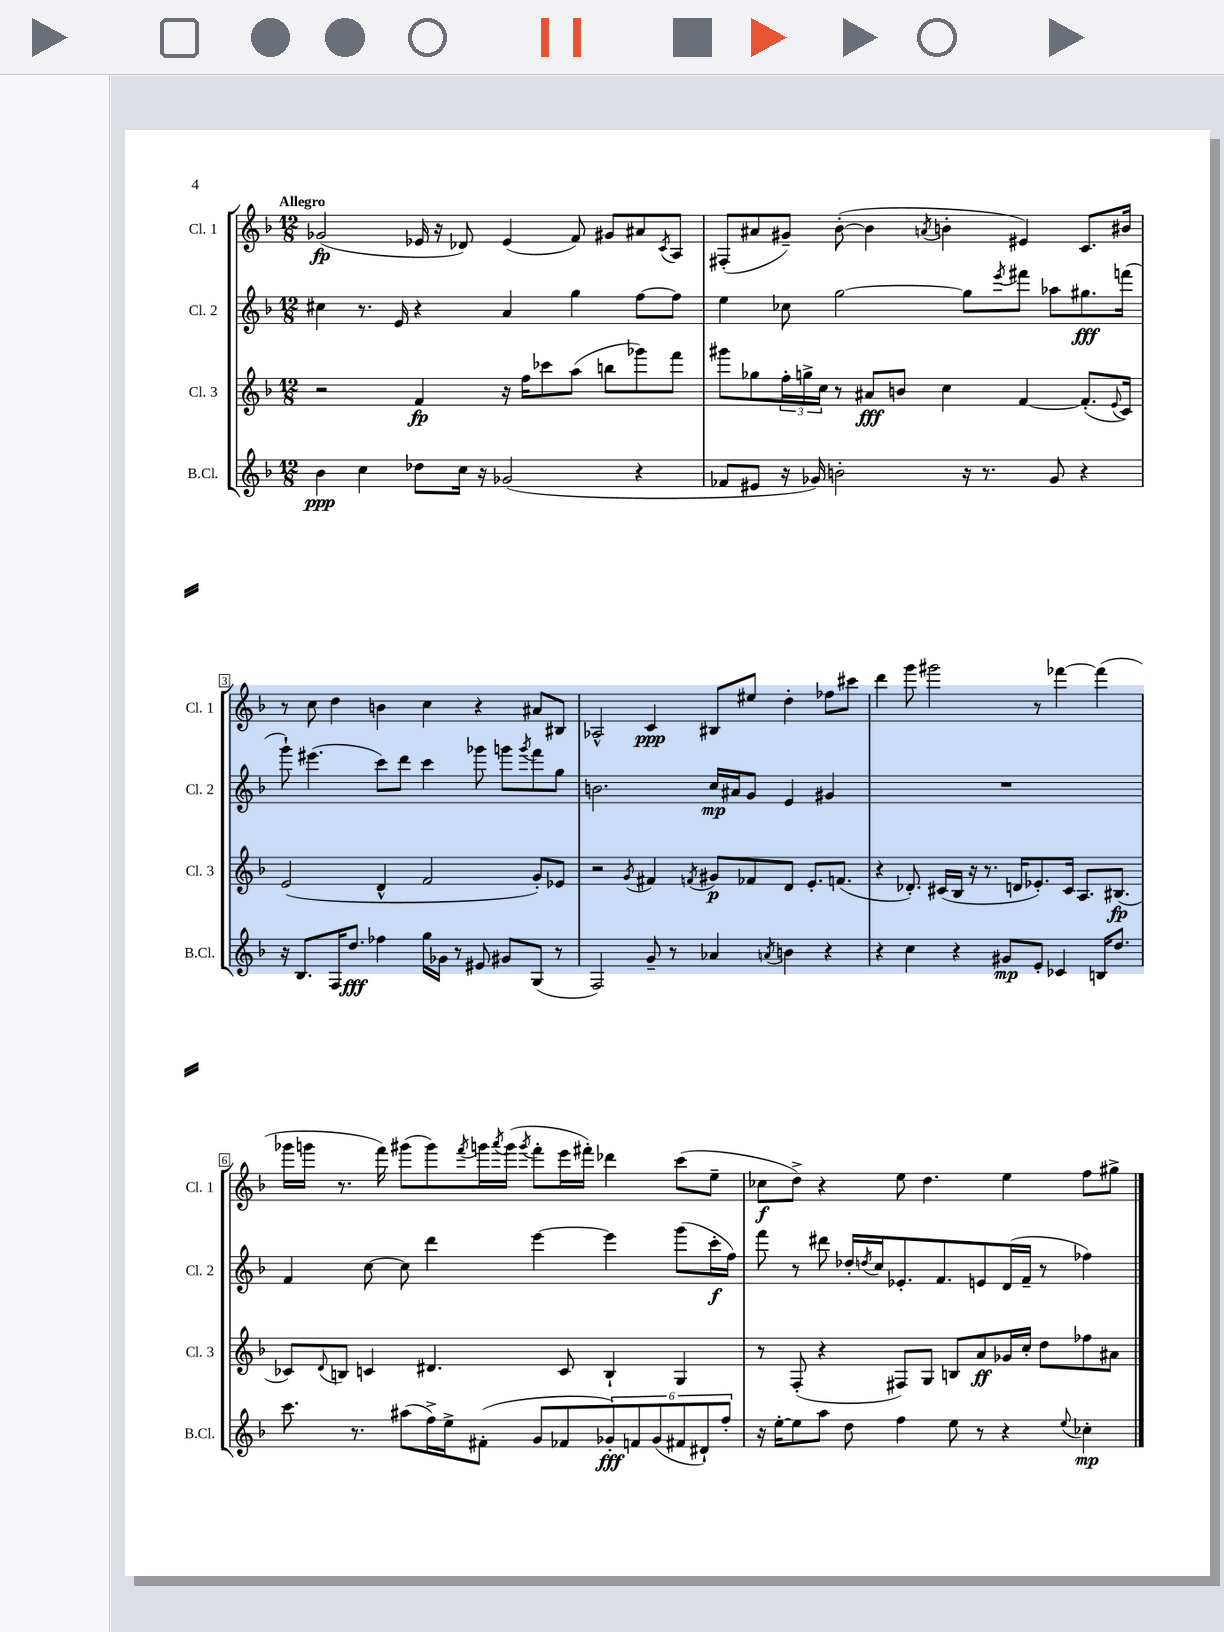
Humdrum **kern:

**kern	**kern	**kern	**kern
*staff4	*staff3	*staff2	*staff1
*clefG2	*clefG2	*clefG2	*clefG2
*k[b-]	*k[b-]	*k[b-]	*k[b-]
*M12/8	*M12/8	*M12/8	*M12/8
4b-	2r	4cc#	(2g-
4cc	.	8.r	.
.	.	16e	.
8dd-	4f	4r	16e-
.	.	.	16r
16cc	.	.	8d-)
16r	.	.	.
(2g-	16r	4a	(4e-
.	16ff	.	.
.	8ccc-	.	.
.	(8aa	4gg	8f)
.	8bb	.	8g#
4r	8ggg-)	[8ff	8a#
.	.	.	8qc
.	8fff	8ff]	8A
=	=	=	=
8f-	8ggg#	4ee	(8F#'
8e#	8gg-	.	8a#
16r	24ff'	8cc-	8g#~)
.	24gg^	.	.
16g-)	.	.	.
.	24cc	.	.
2b'	8r	[2gg	([8b-'
.	8a#	.	4b-]
.	8b	.	.
.	.	.	8qa
.	4cc	.	4b'
16r	.	8gg]	.
8.r	.	.	.
.	.	8qeee	.
.	[4f	8fff#	4e#)
8g-	.	8aa-	.
4r	(8.f']	8.gg#	8.c
.	8qqe	.	.
.	16c)	(16fff	16b#
=	=	=	=
16r	(2e	8ggg`)	8r
8.B-	.	.	.
.	.	(4.eee#	8cc
16F	.	.	4dd
8.dd	.	.	.
4ff-	4d^^	8ccc)	4b
.	.	8ddd	.
16gg	2f	4ccc	4cc
16g-	.	.	.
8r	.	.	.
8e#	.	8ggg-	4r
8g#	.	8ggg	.
.	.	8qggg	.
(8G	8g')	8fff	8a#
8r	8e-	8gg	8B#
=	=	=	=
2F)	2r	2.b	2A-^^
.	8qg	.	.
8g~	4f#	.	4c
8r	.	.	.
.	8qf	.	.
4a-	8g#	16cc	8B#
.	.	16a#	.
.	8f-	8g	8ee#
8qa	.	.	.
4b	8d	4e	4dd'
.	8.e'	.	.
4r	.	4g#	8ff-
.	(8.f	.	.
.	.	.	8ccc#
=	=	=	=
4r	4r	1.r	4ddd
4cc	8.d-')	.	8ggg
.	.	.	2ggg#
.	(16c#	.	.
4r	16B-	.	.
.	16r	.	.
.	8.r	.	.
8g#	.	.	.
.	16d	.	.
8e'	8.e-')	.	8r
4c-	.	.	[4fff-
.	16c#	.	.
.	8.A	.	.
16B	.	.	(4fff-]
8.dd	(8.B#	.	.
=	=	=	=
8.ccc	8c-)	4f	16ggg-
.	.	.	16ggg
.	8qqd	.	.
.	8B	.	8.r
8.r	.	.	.
.	4c	[8cc	.
.	.	.	16fff)
(8aa#	.	8cc]	(8ggg#
16ff^)	4.d#	4ddd	8ggg#)
16ee^	.	.	.
.	.	.	8qfff
(8f#'	.	.	16ggg
.	.	.	8qaaa
.	.	.	(16ggg
.	.	.	8qggg
8g	.	[4eee	8fff'
8f-	8c	.	16eee
.	.	.	16fff#')
12g-')	4B`	4eee]	4ddd-
12f	.	.	.
(12g-	.	.	.
12f#	4G	(8ggg	(8ccc
12d#`)	.	.	.
.	.	16ccc'	8ee~
12ff'	.	.	.
.	.	16ff)	.
=	=	=	=
16r	8r	8fff	8cc-
[16ee'	.	.	.
8ee]	(8F'	8r	8dd^)
8aa	4r	8ddd#	4r
8dd	.	16dd-'	.
.	.	8qdd	.
.	.	16cc	.
4ff	8F#)	8.e-'	8ee
.	8G	.	4.dd
.	.	8.f	.
8ee	8B	.	.
8r	8a	8e	.
4r	16g-	(16d	4ee
.	16cc'	16f~	.
.	8dd	8r	.
8qqee	.	.	.
4cc-'	8ff-	4ff-)	8ff
.	8a#	.	8gg#^
==	==	==	==
*-	*-	*-	*-
